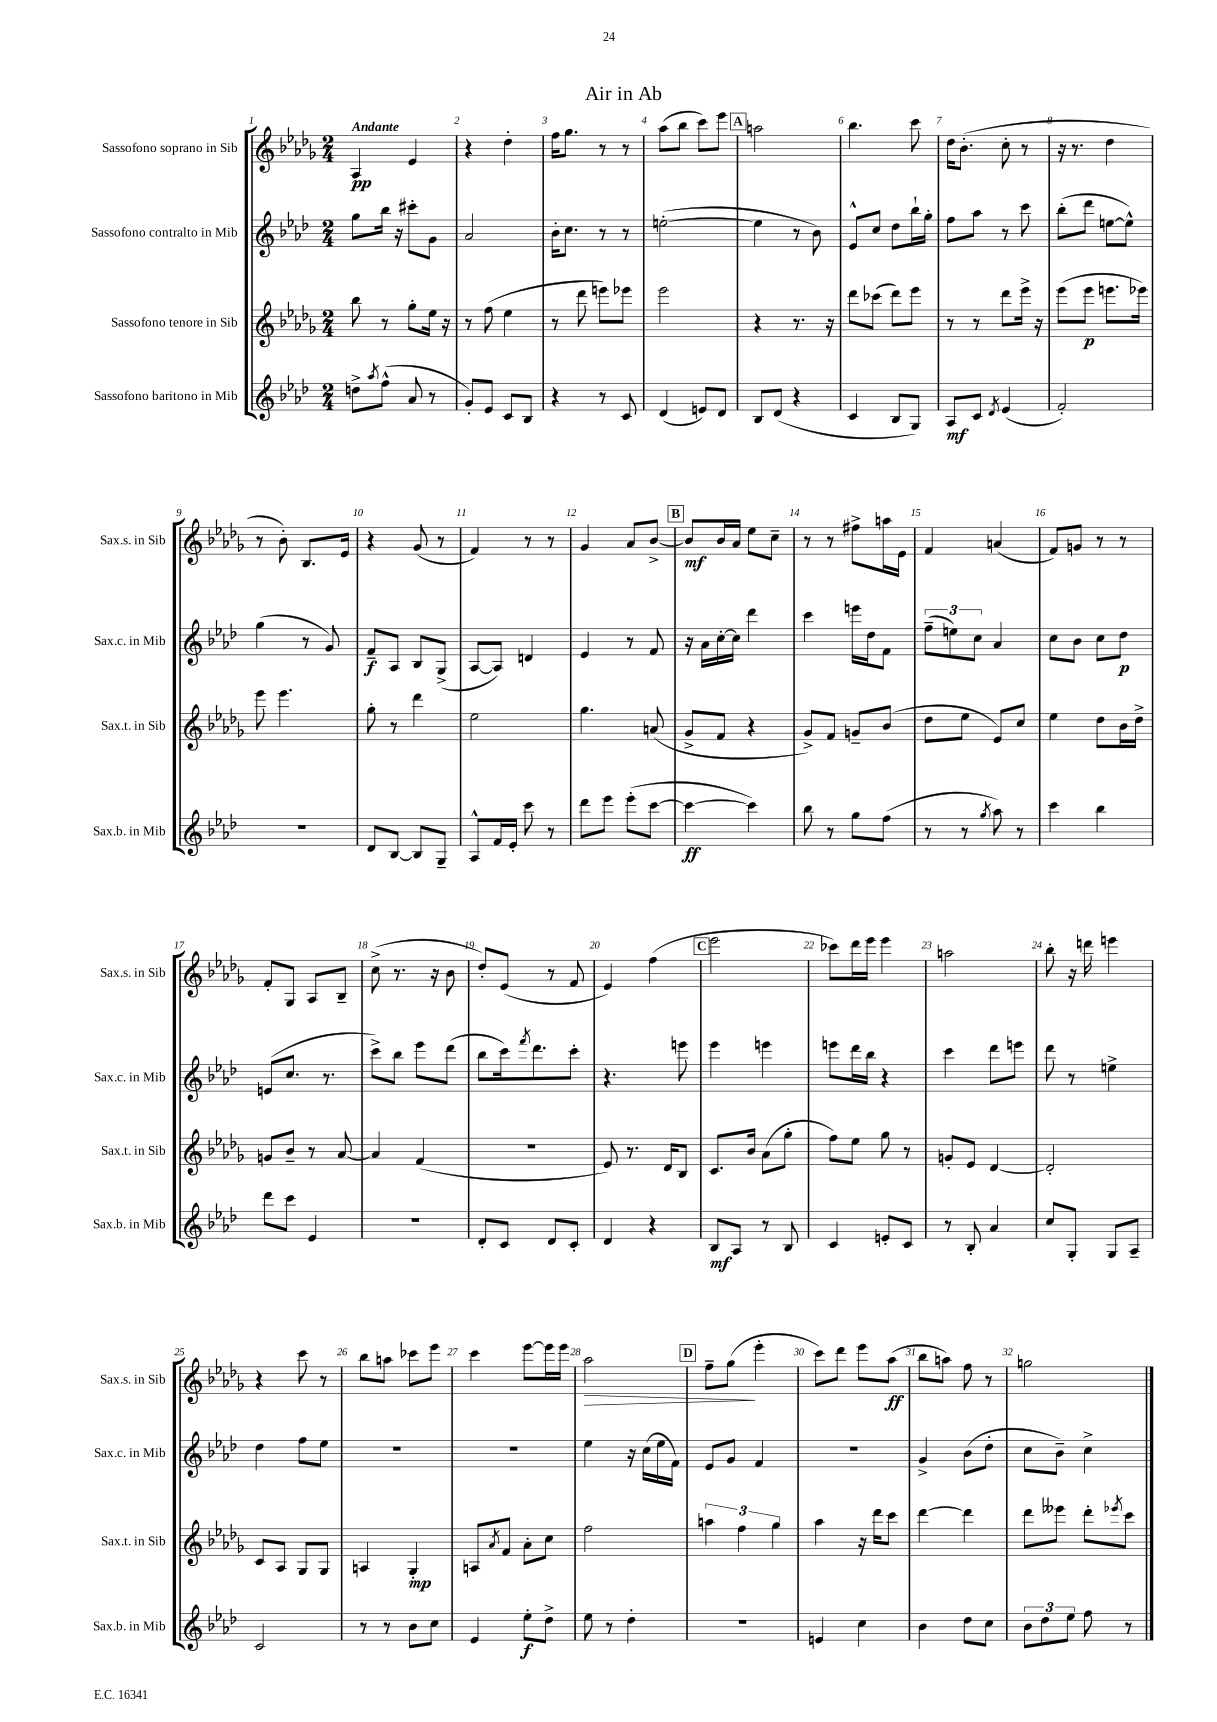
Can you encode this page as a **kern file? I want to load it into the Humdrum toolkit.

**kern	**dynam	**kern	**dynam	**kern	**dynam	**kern	**dynam
*part4	*part4	*part3	*part3	*part2	*part2	*part1	*part1
*staff4	*staff4	*staff3	*staff3	*staff2	*staff2	*staff1	*staff1
*I"Sassofono baritono in Mib	*	*I"Sassofono tenore in Sib	*	*I"Sassofono contralto in Mib	*	*I"Sassofono soprano in Sib	*
*I'Sax.b. in Mib	*	*I'Sax.t. in Sib	*	*I'Sax.c. in Mib	*	*I'Sax.s. in Sib	*
*clefG2	*	*clefG2	*	*clefG2	*	*clefG2	*
*k[b-e-a-d-]	*	*k[b-e-a-d-g-]	*	*k[b-e-a-d-]	*	*k[b-e-a-d-g-]	*
*M2/4	*	*M2/4	*	*M2/4	*	*M2/4	*
=1	=1	=1	=1	=1	=1	=1	=1
!	!	!	!	!	!	!LO:TX:a:B:t=Andante	!
8ddn^\L	.	8bb-\	.	8gg\L	.	4A-/	pp
8qaa-/	.	.	.	.	.	.	.
(8ff^^\J	.	8r	.	16bb-\Jk	.	.	.
.	.	.	.	16r	.	.	.
8a-/	.	8gg-'\L	.	8ccc#X'\L	.	4e-/	.
8r	.	16ee-\Jk	.	8g\J	.	.	.
.	.	16r	.	.	.	.	.
=2	=2	=2	=2	=2	=2	=2	=2
8g'/L)	.	8r	.	2a-/	.	4r	.
8e-/J	.	(8ff\	.	.	.	.	.
8c/L	.	4ee-\	.	.	.	4dd-'\	.
8B-/J	.	.	.	.	.	.	.
=3	=3	=3	=3	=3	=3	=3	=3
4r	.	8r	.	16b-'\KL	.	16ff\KL	.
.	.	.	.	8.cc\J	.	8.gg-\J	.
.	.	8ddd-\	.	.	.	.	.
8r	.	8eeen\L)	.	8r	.	8r	.
8c/	.	8eee-X\J	.	8r	.	8r	.
=4	=4	=4	=4	=4	=4	=4	=4
(4d-/	.	2eee-\	.	([2een'\	.	(8aa-\L	.
.	.	.	.	.	.	8bb-\J	.
8en/L)	.	.	.	.	.	8ccc\L)	.
8d-/J	.	.	.	.	.	8eee-\J	.
!!LO:REH:place=s1:t=A
=5	=5	=5	=5	=5	=5	=5	=5
8B-/L	.	4r	.	4ee\]	.	2aan\	.
(8d-/J	.	.	.	.	.	.	.
4r	.	8.r	.	8r	.	.	.
.	.	.	.	8b-\)	.	.	.
.	.	16r	.	.	.	.	.
=6	=6	=6	=6	=6	=6	=6	=6
4c/	.	8ddd-\L	.	8e-^^/L	.	4.bb-\	.
.	.	(8ccc-X\J	.	8cc/J	.	.	.
8B-/L	.	8ddd-\L)	.	8dd-\L	.	.	.
8G/J)	.	8eee-\J	.	16bb-`\L	.	8ccc\	.
.	.	.	.	16gg'\JJ	.	.	.
=7	=7	=7	=7	=7	=7	=7	=7
8A-/L	mf	8r	.	8ff\L	.	16dd-\KL	.
.	.	.	.	.	.	(8.b-'\J	.
8c/J	.	8r	.	8aa-\J	.	.	.
8qd-/	.	.	.	.	.	.	.
(4e-/	.	8ddd-\L	.	8r	.	8cc'\	.
.	.	16eee-^\Jk	.	8ccc\	.	8r	.
.	.	16r	.	.	.	.	.
=8	=8	=8	=8	=8	=8	=8	=8
2f'/)	.	(8eee-\L	.	(8bb-'\L	.	16r	.
.	.	.	.	.	.	8.r	.
.	.	8eee-\J	p	8ddd-\J	.	.	.
.	.	8.eeen\L	.	[8een\L	.	4dd-\	.
.	.	.	.	8ee^^\J])	.	.	.
.	.	16eee-X\Jk)	.	.	.	.	.
!!LO:LB:g=z
=9	=9	=9	=9	=9	=9	=9	=9
2r	.	8eee-\	.	(4gg\	.	8r	.
.	.	4.eee-\	.	.	.	8b-'\)	.
.	.	.	.	8r	.	8.B-/L	.
.	.	.	.	8g/)	.	.	.
.	.	.	.	.	.	16e-/Jk	.
=10	=10	=10	=10	=10	=10	=10	=10
8d-/L	.	8gg-'\	.	8f~/L	f	4r	.
[8B-/J	.	8r	.	8A-/J	.	.	.
8B-/L]	.	4ddd-\	.	8B-/L	.	(8g-/	.
8G~/J	.	.	.	(8G^/J	.	8r	.
=11	=11	=11	=11	=11	=11	=11	=11
8A-^^/L	.	2ee-\	.	[8A-/L	.	4f/)	.
16f/L	.	.	.	8A-/J])	.	.	.
16e-'/JJ	.	.	.	.	.	.	.
8ccc\	.	.	.	4dn/	.	8r	.
8r	.	.	.	.	.	8r	.
=12	=12	=12	=12	=12	=12	=12	=12
8ddd-\L	.	4.gg-\	.	4e-/	.	4g-/	.
8eee-\J	.	.	.	.	.	.	.
(8eee-'\L	.	.	.	8r	.	8a-/L	.
[8ccc\J	.	(8an/	.	8f/	.	[8b-^/J	.
!!LO:REH:place=s1:t=B
=13	=13	=13	=13	=13	=13	=13	=13
4ccc\_	ff	8g-^/L	.	16r	.	8b-/L]	mf
.	.	.	.	16a-\LL	.	.	.
.	.	8f/J	.	[16cc'\	.	16b-/L	.
.	.	.	.	16cc\JJ]	.	16a-/JJ	.
4ccc\])	.	4r	.	4ddd-\	.	8ee-\L	.
.	.	.	.	.	.	8cc~\J	.
=14	=14	=14	=14	=14	=14	=14	=14
8bb-\	.	8g-^/L)	.	4ccc\	.	8r	.
8r	.	8f/J	.	.	.	8r	.
8gg\L	.	8gn~/L	.	16eeen\LL	.	8ff#X^\L	.
.	.	.	.	16dd-\J	.	.	.
(8ff\J	.	(8b-/J	.	8f\J	.	16aan\L	.
.	.	.	.	.	.	16e-\JJ	.
=15	=15	=15	=15	=15	=15	=15	=15
8r	.	8dd-\L	.	(12ff~\L	.	4f/	.
.	.	.	.	12een\)	.	.	.
8r	.	8ee-\J	.	.	.	.	.
.	.	.	.	12cc\J	.	.	.
8qgg/	.	.	.	.	.	.	.
8aa-\)	.	8e-/L)	.	4a-/	.	(4an/	.
8r	.	8cc/J	.	.	.	.	.
=16	=16	=16	=16	=16	=16	=16	=16
4ccc\	.	4ee-\	.	8cc\L	.	8f/L)	.
.	.	.	.	8b-\J	.	8gn/J	.
4bb-\	.	8dd-\L	.	8cc\L	.	8r	.
.	.	16b-\L	.	8dd-\J	p	8r	.
.	.	16dd-^\JJ	.	.	.	.	.
!!LO:LB:g=z
=17	=17	=17	=17	=17	=17	=17	=17
8ddd-\L	.	8gn/L	.	(8en/L	.	8f'/L	.
8ccc\J	.	8b-~/J	.	8.cc/J	.	8G-/J	.
4e-/	.	8r	.	.	.	8A-/L	.
.	.	.	.	8.r	.	.	.
.	.	[8a-/	.	.	.	8B-~/J	.
=18	=18	=18	=18	=18	=18	=18	=18
2r	.	4a-/]	.	8ccc^\L)	.	(8cc^\	.
.	.	.	.	8bb-\J	.	8.r	.
.	.	(4f/	.	8eee-\L	.	.	.
.	.	.	.	.	.	16r	.
.	.	.	.	(8ddd-\J	.	8b-\	.
=19	=19	=19	=19	=19	=19	=19	=19
8d-'/L	.	2r	.	8bb-\L	.	8dd-'/L)	.
8c/J	.	.	.	16ccc\k)	.	(8e-/J	.
.	.	.	.	8qfff/	.	.	.
.	.	.	.	8.ddd-\	.	.	.
8d-/L	.	.	.	.	.	8r	.
8c'/J	.	.	.	8ccc'\J	.	8f/	.
=20	=20	=20	=20	=20	=20	=20	=20
4d-/	.	8e-/)	.	4.r	.	4e-/)	.
.	.	8.r	.	.	.	.	.
4r	.	.	.	.	.	(4ff\	.
.	.	16d-/KL	.	.	.	.	.
.	.	8B-/J	.	8eeen\	.	.	.
!!LO:REH:place=s1:t=C
=21	=21	=21	=21	=21	=21	=21	=21
8B-/L	mf	8.c/L	.	4eee-\	.	2eee-\	.
8A-/J	.	.	.	.	.	.	.
.	.	16b-/Jk	.	.	.	.	.
8r	.	(8a-\L	.	4eeen\	.	.	.
8B-/	.	8gg-'\J	.	.	.	.	.
=22	=22	=22	=22	=22	=22	=22	=22
4c/	.	8ff\L)	.	8eeen\L	.	8ccc-X\L)	.
.	.	8ee-\J	.	16ddd-\L	.	16ddd-\L	.
.	.	.	.	16bb-\JJ	.	16eee-\JJ	.
8en'/L	.	8gg-\	.	4r	.	4eee-\	.
8c/J	.	8r	.	.	.	.	.
=23	=23	=23	=23	=23	=23	=23	=23
8r	.	8gn'/L	.	4ccc\	.	2aan\	.
8B-'/	.	8e-/J	.	.	.	.	.
4a-/	.	[4d-/	.	8ddd-\L	.	.	.
.	.	.	.	8eeen\J	.	.	.
=24	=24	=24	=24	=24	=24	=24	=24
8cc/L	.	2d-'/]	.	8ddd-\	.	8bb-'\	.
8G'/J	.	.	.	8r	.	16r	.
.	.	.	.	.	.	16dddn\	.
8G/L	.	.	.	4een^\	.	4eeen\	.
8A-~/J	.	.	.	.	.	.	.
!!LO:LB:g=z
=25	=25	=25	=25	=25	=25	=25	=25
2c/	.	8c/L	.	4dd-\	.	4r	.
.	.	8A-/J	.	.	.	.	.
.	.	8G-/L	.	8ff\L	.	8ccc\	.
.	.	8G-/J	.	8ee-\J	.	8r	.
=26	=26	=26	=26	=26	=26	=26	=26
8r	.	4An/	.	2r	.	8bb-\L	.
8r	.	.	.	.	.	8aan\J	.
8b-\L	.	4G-'/	mp	.	.	8ccc-X\L	.
8cc\J	.	.	.	.	.	8eee-\J	.
=27	=27	=27	=27	=27	=27	=27	=27
4e-/	.	8An/L	.	2r	.	4ccc\	.
.	.	8qa-/	.	.	.	.	.
.	.	8f/J	.	.	.	.	.
8ee-'\L	f	8a-'\L	.	.	.	[8eee-\L	.
8dd-^\J	.	8cc\J	.	.	.	16eee-\L]	.
.	.	.	.	.	.	16eee-\JJ	.
=28	=28	=28	=28	=28	=28	=28	=28
!	!	!	!	!	!	!	!LO:HP:b
8ee-\	.	2ff\	.	4ee-\	.	2aa-\	>
8r	.	.	.	.	.	.	.
4dd-'\	.	.	.	16r	.	.	.
.	.	.	.	(16cc\LL	.	.	.
.	.	.	.	16ee-\	.	.	.
.	.	.	.	16f\JJ)	.	.	.
!!LO:REH:place=s1:t=D
=29	=29	=29	=29	=29	=29	=29	=29
2r	.	6aan\	.	8e-/L	.	8ff~\L	.
.	.	.	.	8g/J	.	(8gg-\J	.
.	.	6ff\	.	.	.	.	.
.	.	.	.	4f/	.	4eee-'\	]
.	.	6gg-\	.	.	.	.	.
=30	=30	=30	=30	=30	=30	=30	=30
4en/	.	4aa-\	.	2r	.	8ccc\L)	.
.	.	.	.	.	.	8ddd-\J	.
4cc\	.	16r	.	.	.	8eee-\L	.
.	.	16ddd-\KL	.	.	.	.	.
.	.	8ccc\J	.	.	.	(8aa-\J	ff
=31	=31	=31	=31	=31	=31	=31	=31
4b-\	.	[4ddd-\	.	4g^/	.	8bb-\L	.
.	.	.	.	.	.	8aan\J)	.
8dd-\L	.	4ddd-\]	.	(8b-\L	.	8ff\	.
8cc\J	.	.	.	8dd-'\J	.	8r	.
=32	=32	=32	=32	=32	=32	=32	=32
12b-\L	.	8ddd-\L	.	8cc\L	.	2ggn\	.
12dd-\	.	.	.	.	.	.	.
.	.	8eee--X\J	.	8b-~\J)	.	.	.
12ee-\J	.	.	.	.	.	.	.
8ff\	.	8ddd-'\L	.	4cc^\	.	.	.
.	.	8qeee-X/	.	.	.	.	.
8r	.	8ccc\J	.	.	.	.	.
==	==	==	==	==	==	==	==
*-	*-	*-	*-	*-	*-	*-	*-
